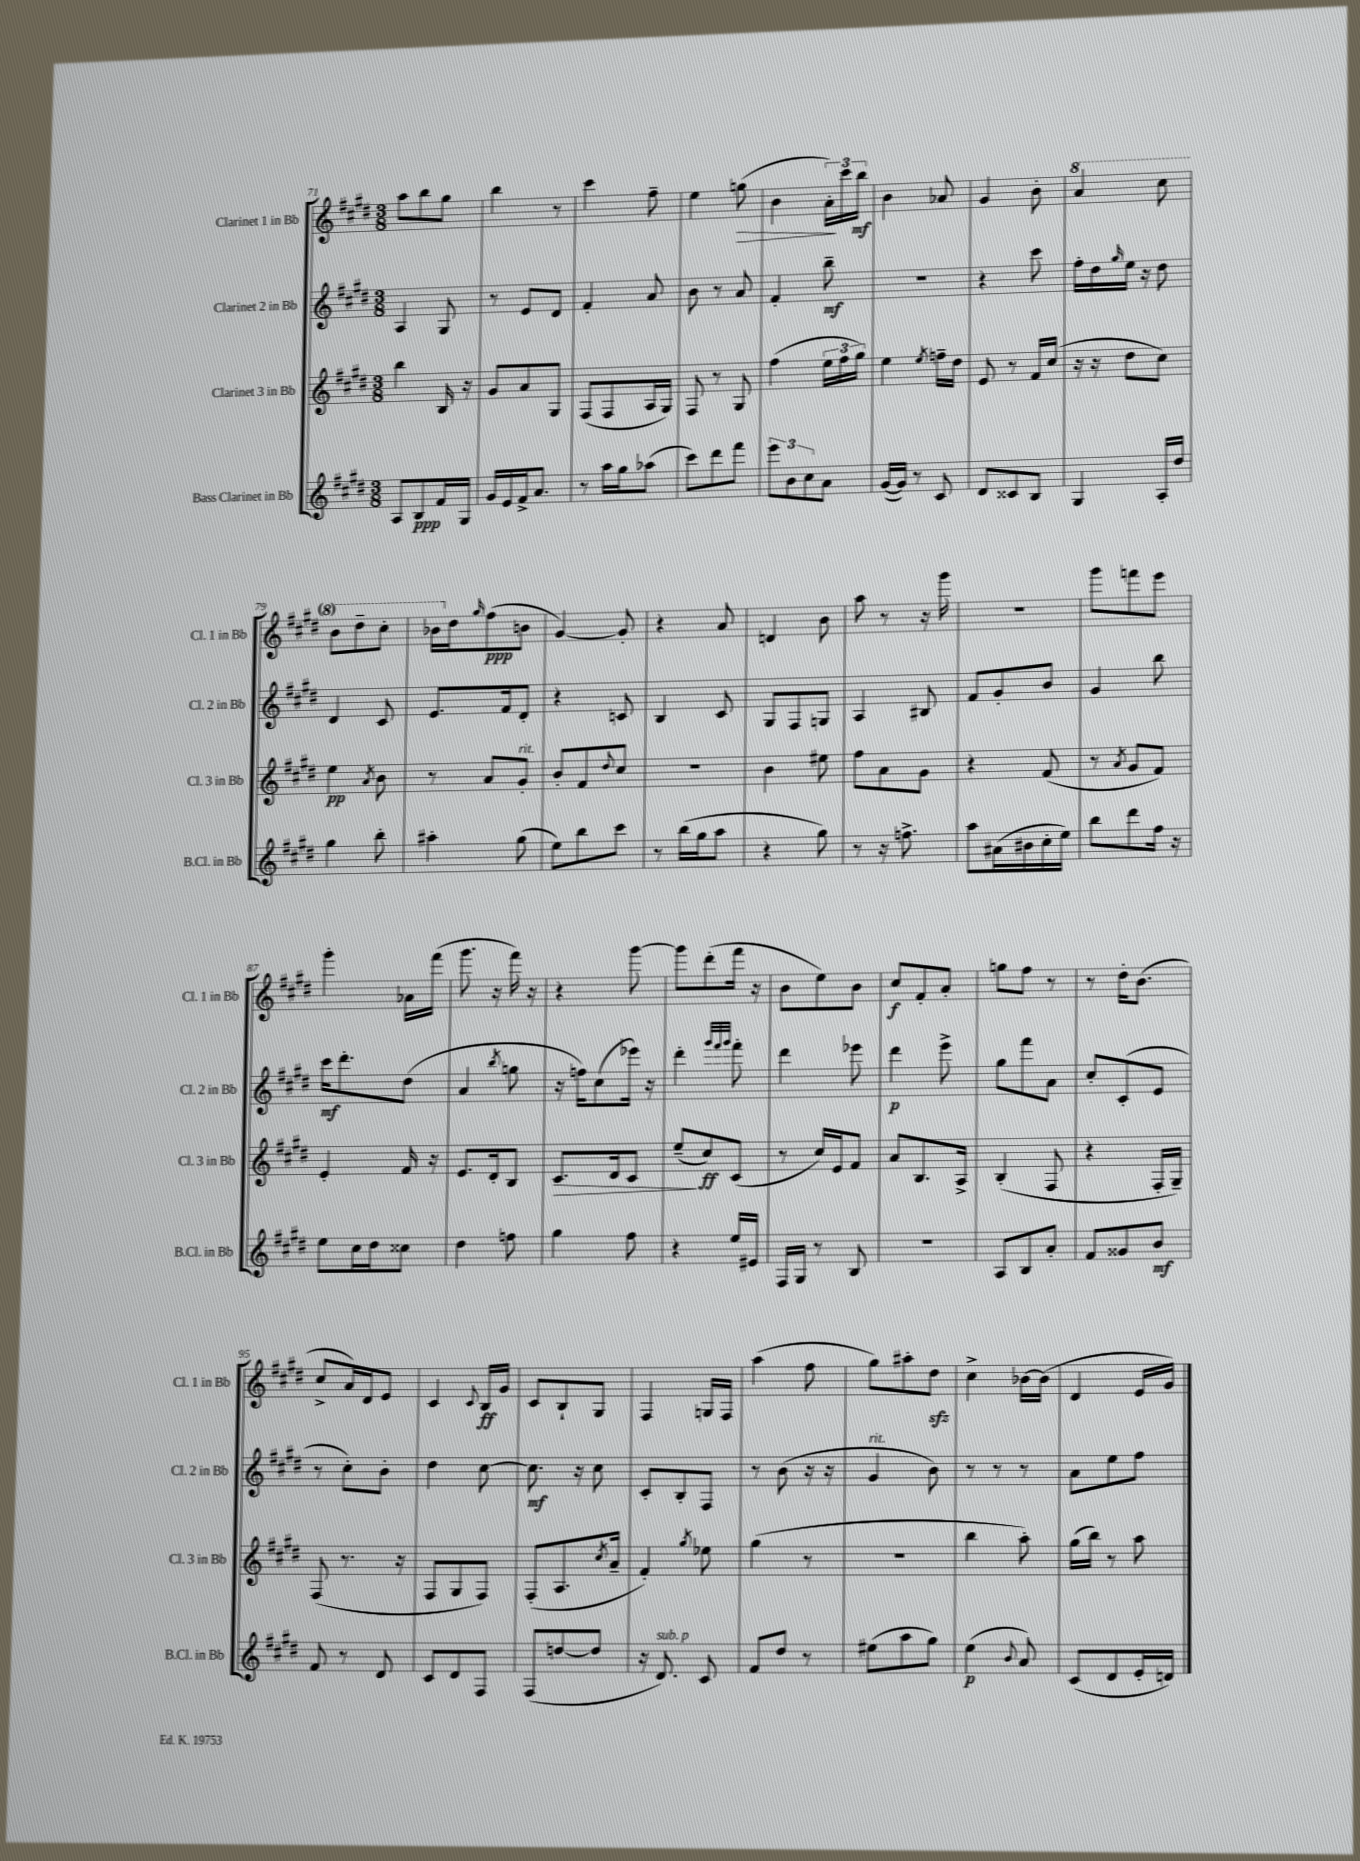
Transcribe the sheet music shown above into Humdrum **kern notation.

**kern	**kern	**kern	**kern
*staff4	*staff3	*staff2	*staff1
*clefG2	*clefG2	*clefG2	*clefG2
*k[f#c#g#d#]	*k[f#c#g#d#]	*k[f#c#g#d#]	*k[f#c#g#d#]
*M3/8	*M3/8	*M3/8	*M3/8
8A	4bb	4A	8aa
8B	.	.	8bb
16f#	16B	8G#	8gg#
16G#	16r	.	.
=	=	=	=
16g#	8g#	8r	4bb
16e	.	.	.
16f#^	8a	8e	.
8.a	.	.	.
.	8G#	8d#	8r
=	=	=	=
8r	(8F#	4f#'	4ccc#
16aa	8F#	.	.
16gg#	.	.	.
(8aa-	16A	8a	8ff#~
.	16G#)	.	.
=	=	=	=
8ccc#)	8F#	8b	4ee
8ddd#	8r	8r	.
8fff#	8G#	8a	(8gg
=	=	=	=
12eee	(4ff#	4f#'	4b
12b	.	.	.
12cc#	.	.	.
8a	24ee	8bb~	24a')
.	24ff#	.	24ccc#
.	24gg#)	.	24bb
=	=	=	=
([16g#	4ee	4.r	4b
16g#])	.	.	.
8r	.	.	.
.	8qee	.	.
8c#	16ff~	.	8a-
.	16dd#	.	.
=	=	=	=
8d#	8e	4r	4g#
8c##	8r	.	.
8B	16f#	8ccc#	8b'
.	(16cc#	.	.
=	=	=	=
4G#	16r	16ff#'	4aa
.	16r	16dd#	.
.	.	16qqgg#	.
.	8dd#	16ee	.
.	.	16r	.
16A'	8cc#)	8dd#	8ccc#
16dd#	.	.	.
=	=	=	=
4gg#	4ee	4d#	8bb
.	.	.	8ddd#~
.	8qa	.	.
8bb'	8b	8c#	8ccc#'
=	=	=	=
4aa#'	8r	8.e	16bb-
.	.	.	16dd#
.	.	.	16qqgg#
.	8a	.	(8ff#
.	.	16f#	.
(8gg#	8g#'	8d#'	8b
=	=	=	=
8ee)	8b'	4r	[4g#)
8bb	8f#	.	.
.	8qqdd#	.	.
8ccc#	8cc#	8c	8g#']
=	=	=	=
8r	4.r	4B	4r
(16bb	.	.	.
16gg#	.	.	.
8aa	.	8c#	8a
=	=	=	=
4r	4b	8G#	4d
.	.	8F#	.
8gg#)	8ee#	8G	8b
=	=	=	=
8r	8ff#	4A	8aa
16r	8a	.	8r
8.ff^	.	.	.
.	8g#	8B#	16r
.	.	.	16ggg#
=	=	=	=
8aa	4r	8f#	4.r
(16a#	.	8g#'	.
16b#	.	.	.
16cc#'	(8f#	8b	.
16ee)	.	.	.
=	=	=	=
8bb	8r	4g#	8ggg#
.	8qa	.	.
8ddd#	8g#	.	8fff
16ff#	8f#)	8bb	8eee
16r	.	.	.
=	=	=	=
8ee	4e'	16ccc#	4ggg#'
.	.	8.ddd#'	.
16cc#	.	.	.
16dd#	.	.	.
8cc##	16f#	(8dd#	16a-
.	16r	.	(16fff#
=	=	=	=
4dd#	8.e	4a	8.ggg#
.	16d#'	.	16r
.	.	8qbb	.
8ff	8B	8gg	16fff#)
.	.	.	16r
=	=	=	=
4gg#	8.c#	16r	4r
.	.	16ff)	.
.	.	(8cc#	.
.	16d#	.	.
8ff#	8c#	16eee-)	[8ggg#
.	.	16r	.
=	=	=	=
4r	(8ee~	4ddd#'	8ggg#]
.	8cc#)	.	(8ddd#'
.	.	32qqggg#	.
.	.	32qqfff#	.
.	.	32qqggg#	.
16ee	(8c#	8fff#'	16fff#
16e#	.	.	16r
=	=	=	=
16F#	8r	4ddd#	8b
16G#	.	.	.
8r	16cc#)	.	8ee)
.	16e	.	.
8B	8f#	8eee-	8b
=	=	=	=
4.r	8a	4ddd#	8cc#
.	8.B	.	8f#'
.	.	8eee^	8a'
.	16A^	.	.
=	=	=	=
8A	(4B'	8gg#	8gg
8B	.	8fff#	8ff#
8a'	8F#	8a	8r
=	=	=	=
8f#	4r	8cc#'	8r
8g##	.	(8c#'	16dd#'
.	.	.	(8.b
8b	16F#'	8e	.
.	16G#~)	.	.
=	=	=	=
8f#	(8F#	8r	8cc#^
8r	8.r	8cc#')	16a)
.	.	.	16d#
8d#	.	8b'	8e
.	16r	.	.
=	=	=	=
8c#	8F#	4dd#	4c#
8d#	8G#	.	.
.	.	.	8qqc#
8F#	8F#)	[8cc#	16B
.	.	.	16g#
=	=	=	=
(8F#	(8F#'	8.cc#]	8c#
[8dd	8.A	.	8B`
.	.	16r	.
8dd]	.	8cc#	8G#
.	8qcc#	.	.
.	16a~	.	.
=	=	=	=
16r	4f#')	8c#'	4F#
8.d#)	.	.	.
.	.	8B'	.
.	8qgg#	.	.
8c#	8ee-	8F#	16G
.	.	.	16F#
=	=	=	=
8f#	(4gg#	8r	(4aa
8dd#	.	(8b	.
8r	8r	16r	8ff#
.	.	16r	.
=	=	=	=
(8ee#	4.r	4g#	8gg#)
8aa	.	.	8aa#'
8gg#)	.	8b)	8dd#
=	=	=	=
(4ee	4bb	8r	4cc#^
.	.	8r	.
8qqb	.	.	.
8a)	8aa')	8r	[16b-
.	.	.	(16b-]
=	=	=	=
(8c#	(16gg#	8a	4d#
.	16bb)	.	.
8d#	8r	8ee	.
16e'	8aa	8ff#	16e
16d)	.	.	16g#)
==	==	==	==
*-	*-	*-	*-
